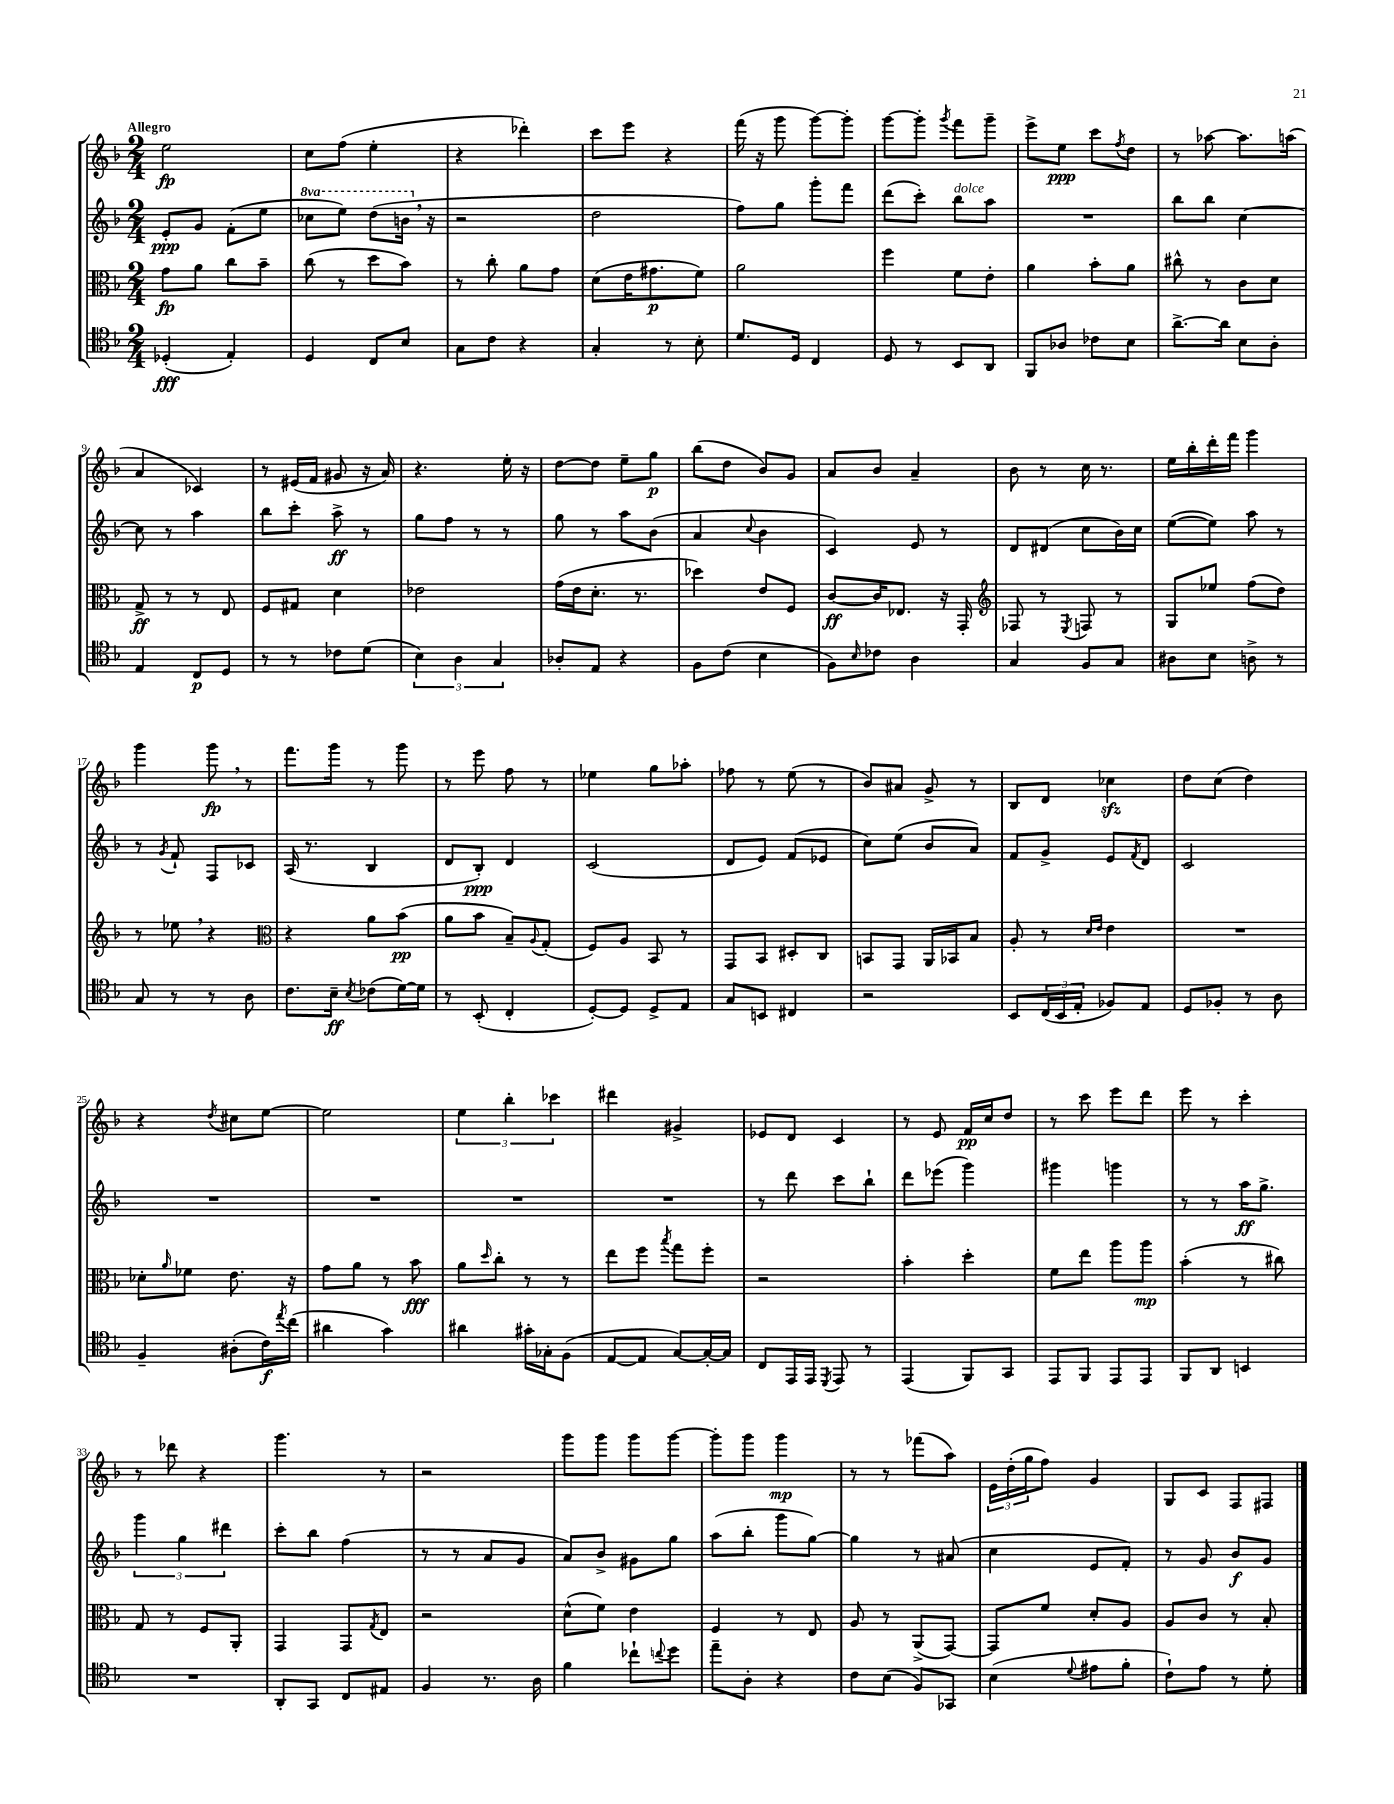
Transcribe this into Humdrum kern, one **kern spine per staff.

**kern	**kern	**kern	**kern
*staff4	*staff3	*staff2	*staff1
*clefC4	*clefC3	*clefG2	*clefG2
*k[b-]	*k[b-]	*k[b-]	*k[b-]
*M2/4	*M2/4	*M2/4	*M2/4
(4D-'	8g	8e'	2ee
.	8a	8g	.
4E')	8cc	(8f'	.
.	8b-~	8ee	.
=	=	=	=
4D	(8cc	8ccc-	8cc
.	8r	8eee)	(8ff
8C	8dd	(8ddd	4ee'
8B-	8b-)	16bb	.
.	.	16r	.
=	=	=	=
8G	8r	2r	4r
8c	8cc'	.	.
4r	8a	.	4ddd-')
.	8g	.	.
=	=	=	=
4G'	(8d	2dd	8ccc
.	16e	.	8eee
.	8.g#	.	.
8r	.	.	4r
8B-'	8f)	.	.
=	=	=	=
8.d	2a	8ff)	(16fff
.	.	.	16r
.	.	8gg	8ggg
16D	.	.	.
4C	.	8ggg'	[8ggg)
.	.	8fff	8ggg']
=	=	=	=
8D	4ff	(8ddd	[8ggg
8r	.	8ccc')	8ggg']
.	.	.	8qggg
8BB-	8f	8bb-	8fff
8AA	8e'	8aa	8ggg~
=	=	=	=
8FF	4a	2r	8eee^
8A-	.	.	8ee
8c-	8b-'	.	8ccc
.	.	.	8qff
8B-	8a	.	8dd
=	=	=	=
[8.a^	8cc#^^	8bb-	8r
.	8r	8bb-	[8aa-
16a]	.	.	.
8B-	8c	[4cc	8.aa-]
8A'	8d	.	.
.	.	.	(16aa
=	=	=	=
4E	8G^	8cc]	4a
.	8r	8r	.
8C	8r	4aa	4c-)
8D	8E	.	.
=	=	=	=
8r	8F	8bb-	8r
8r	8G#	8ccc'	(16e#
.	.	.	16f
8c-	4d	8aa^	8g#
(8d	.	8r	16r
.	.	.	16a)
=	=	=	=
6B-)	2e-	8gg	4.r
.	.	8ff	.
6A	.	.	.
.	.	8r	.
6G	.	.	.
.	.	8r	16ee'
.	.	.	16r
=	=	=	=
8A-'	(16g	8gg	[8dd
.	16e	.	.
8E	8.d'	8r	8dd]
4r	.	8aa	8ee~
.	8.r	.	.
.	.	(8b-	8gg
=	=	=	=
8F	4dd-)	4a	(8bb-
(8c	.	.	8dd
.	.	8qqcc	.
4B-	8e	4b-	8b-)
.	8F	.	8g
=	=	=	=
8F)	[8c	4c)	8a
16qqB-	.	.	.
8c-	16c]	.	8b-
.	8.E-	.	.
4A	.	8e	4a~
.	16r	8r	.
.	16GG'	.	.
=	=	=	=
*	*clefG2	*	*
4G	8F-	8d	8b-
.	8r	(8d#	8r
.	8qE	.	.
8F	8F	8cc	16cc
.	.	.	8.r
8G	8r	16b-)	.
.	.	16cc	.
=	=	=	=
8A#	8G	([8ee	16ee
.	.	.	16bb-'
8B-	8ee-	8ee])	16ddd'
.	.	.	16fff
8A^	(8ff	8aa	4ggg
8r	8dd)	8r	.
=	=	=	=
8G	8r	8r	4ggg
.	.	8qg	.
8r	8ee-	8f`	.
8r	4r	8F	8ggg
8A	.	8c-	8r
=	=	=	=
*	*clefC3	*	*
8.c	4r	(16A	8.fff
.	.	8.r	.
16B-~	.	.	16ggg
8qB-	.	.	.
(8c-	8a	4B-	8r
[16d)	(8b-	.	8ggg
16d]	.	.	.
=	=	=	=
8r	8a	8d	8r
(8BB-'	8b-	8B-')	8eee
4C'	8B-~)	4d	8ff
.	8qqA	.	.
.	(8G'	.	8r
=	=	=	=
[8D')	8F)	(2c	4ee-
8D]	8A	.	.
8D^	8BB-	.	8gg
8E	8r	.	8aa-'
=	=	=	=
8G	8GG	8d	8ff-
8BB	8BB-	8e)	8r
4C#	8D#'	(8f	(8ee
.	8C	8e-	8r
=	=	=	=
2r	8BB	8cc)	8b-)
.	8GG	(8ee	8a#
.	16AA	8b-	8g^
.	16BB-	.	.
.	8B-	8a)	8r
=	=	=	=
8BB-	8A'	8f	8B-
(24C	8r	8g^	8d
24BB-	.	.	.
24E'	.	.	.
.	16qqd	.	.
.	16qqe	.	.
8F-)	4e	8e	4cc-
.	.	8qf	.
8E	.	8d	.
=	=	=	=
8D	2r	2c	8dd
8F-'	.	.	(8cc
8r	.	.	4dd)
8A	.	.	.
=	=	=	=
4F~	8d-'	2r	4r
.	16qqa	.	.
.	8f-	.	.
.	.	.	8qdd
(8A#'	8.e	.	8cc#
16c)	.	.	[8ee
8qee	.	.	.
(16cc	16r	.	.
=	=	=	=
4a#	8g	2r	2ee]
.	8a	.	.
4g)	8r	.	.
.	8b-	.	.
=	=	=	=
4a#	8a	2r	6ee
.	16qqdd	.	.
.	8cc'	.	.
.	.	.	6bb-'
16g#'	8r	.	.
16G-'	.	.	.
.	.	.	6ccc-
(8F	8r	.	.
=	=	=	=
[8E	8ee	2r	4ddd#
8E]	8ff	.	.
.	8qbb-	.	.
[8G)	8gg	.	4g#^
16G'_	8ff'	.	.
16G]	.	.	.
=	=	=	=
8C	2r	8r	8e-
16EE	.	8ddd	8d
16EE	.	.	.
8qDD	.	.	.
8EE	.	8ccc	4c
8r	.	8bb-`	.
=	=	=	=
(4EE	4b-'	8ddd	8r
.	.	(8eee-	8e
8FF)	4dd'	4ggg)	16f
.	.	.	16cc
8GG	.	.	8dd
=	=	=	=
8EE	8f	4ggg#	8r
8FF	8ee	.	8ccc
8EE	8aa	4ggg	8eee
8EE	8aa	.	8ddd
=	=	=	=
8FF	(4b-'	8r	8eee
8AA	.	8r	8r
4BB	8r	16aa	4ccc'
.	.	8.gg^	.
.	8cc#)	.	.
=	=	=	=
2r	8G	6ggg	8r
.	8r	.	8ddd-
.	.	6gg	.
.	8F	.	4r
.	.	6ddd#	.
.	8AA'	.	.
=	=	=	=
8AA'	4GG	8ccc'	4.ggg
8GG	.	8bb-	.
8C	8GG	(4ff	.
.	8qG	.	.
8E#	8E	.	8r
=	=	=	=
4F	2r	8r	2r
.	.	8r	.
8.r	.	8a	.
.	.	8g	.
16A	.	.	.
=	=	=	=
4f	(8d^^	8a)	8ggg
.	8f)	8b-^	8ggg
8cc-`	4e	8g#	8ggg
8qqcc	.	.	.
8dd	.	8gg	[8ggg
=	=	=	=
8ee~	4F	(8aa	8ggg']
8A'	.	8bb-'	8ggg
4r	8r	8ggg	4ggg
.	8E	[8gg)	.
=	=	=	=
8c	8A	4gg]	8r
(8B-	8r	.	8r
8F)	(8AA^	8r	(8fff-
8GG-	[8GG)	(8a#	8aa)
=	=	=	=
(4B-	8GG]	4cc	24e
.	.	.	(24dd'
.	.	.	24gg
.	8f	.	8ff)
8qqd	.	.	.
8e#	8d'	8e	4g
8f'	8A	8f')	.
=	=	=	=
8c`)	8A	8r	8G
8e	8c	8g	8c
8r	8r	8b-	8F
8d'	8B-'	8g	8F#
==	==	==	==
*-	*-	*-	*-
